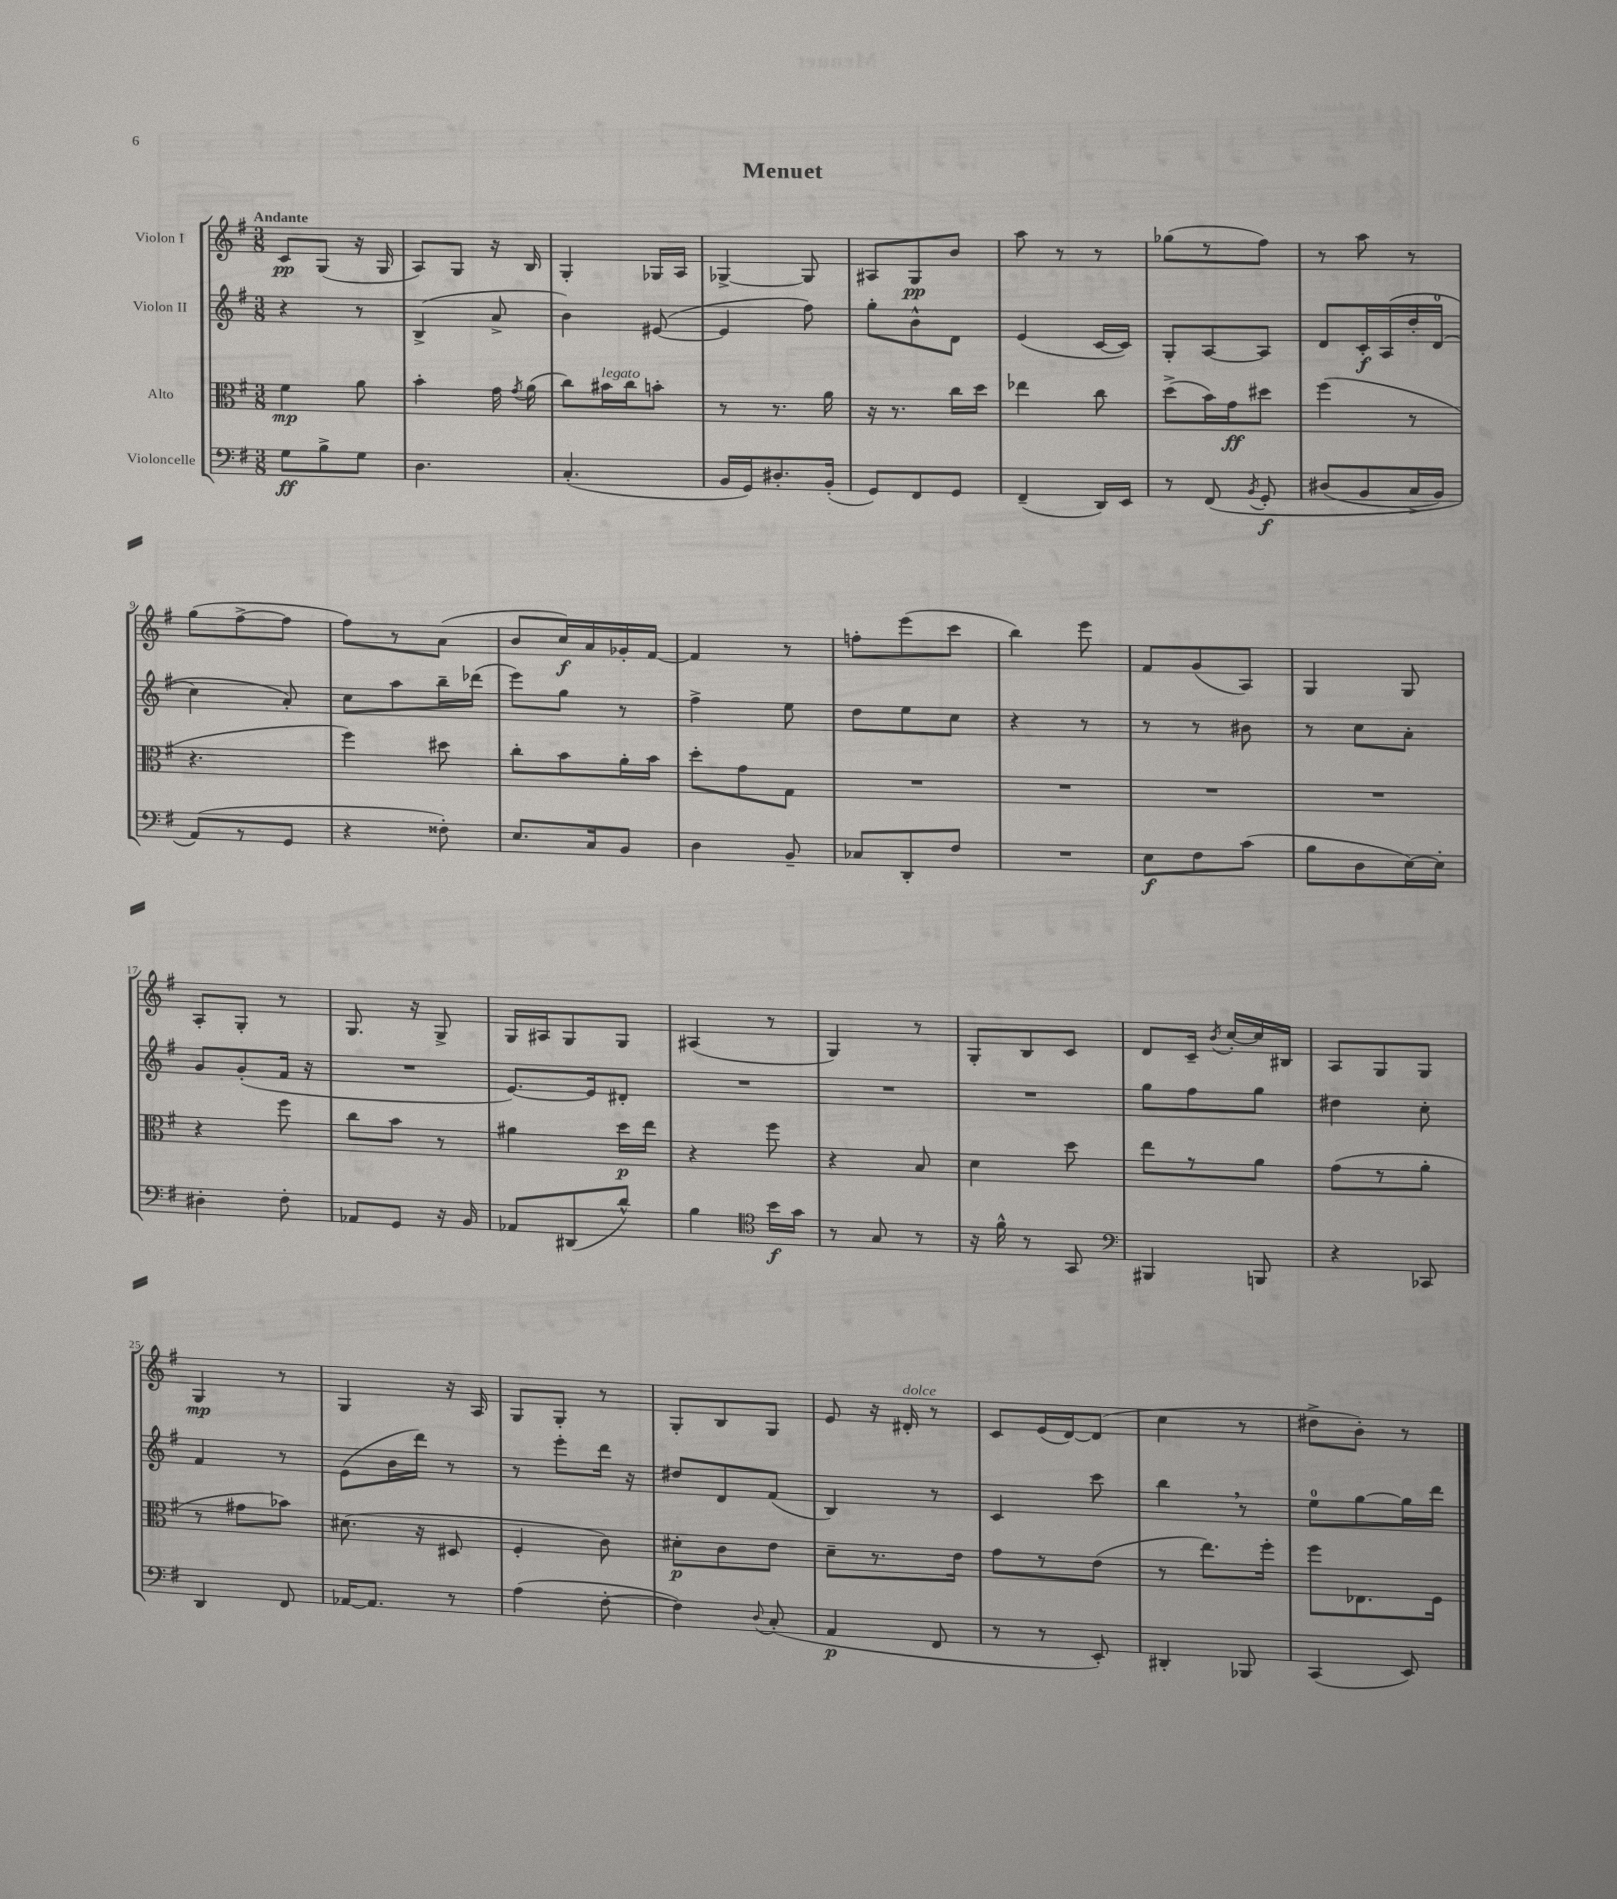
\header { title = "Menuet" }
<<
\new StaffGroup <<
\new Staff = "s0" \with { instrumentName = "Violon I" } {
    \clef treble \key g \major \numericTimeSignature \time 3/8 \tempo "Andante"
    \autoBeamOff c'8[\pp g8]( r16 g16 |
    a8[) g8] r16 b16 |
    g4-. ges16[ a16] |
    ges4~-> ges8 |
    ais8[ g8\pp b'8] |
    a''8 r8 r8 |
    ges''8[( r8 fis''8]) |
    r8 a''8 r8 |
    g''8[( fis''8~-> fis''8] |
    fis''8[) r8 a'8]( |
    b'8[ c''16\f) a'16 ges'16-. fis'16]~ |
    fis'4 r8 |
    f''8[-. e'''8( c'''8] |
    b''4) e'''8 |
    fis'8[ g'8( a8]) |
    g4 g8 |
    a8[-. g8]-. r8 |
    g8. r16 g8-> |
    g16[ ais16 g8 g8] |
    ais4( r8 |
    g4) r8 |
    g8[-. b8 c'8] |
    d'8[ c'16]-- \acciaccatura { b'8 } c''16[~-. c''16 bis16] |
    a8[ g8 g8] |
    g4\mp r8 |
    g4 r16 a16 |
    g8[ g8]-. r8 |
    g8[-. b8 g8] |
    e'8 r16 dis'16-.^\markup { \italic "dolce" } r8 |
    c'8[ e'16( d'16~) d'8]( |
    c''4 r8 |
    dis''8[-> b'8]-.) r8 \bar "|." |
}
\new Staff = "s1" \with { instrumentName = "Violon II" } {
    \clef treble \key g \major \numericTimeSignature \time 3/8
    \autoBeamOff r4 r8 |
    b4->( a'8-> |
    b'4) eis'8~( |
    eis'4 fis''8) |
    g''8[-. b'8-^ d'8] |
    e'4( c'16[~ c'16]) |
    g8[-. a8~ a8] |
    d'8[ c'16-.\f a16\( d''16-. d'16]-0( |
    c''4) a'8-.\) |
    c''8[ a''8 b''16-- des'''16]( |
    e'''8[) g''8] r8 |
    fis''4-> e''8 |
    d''8[ e''8 c''8] |
    r4 r8 |
    r8 r8 bis'8 |
    r8 c''8[ a'8]-. |
    g'8[ g'8-.( fis'16] r16 |
    R4. |
    e'8.[~) e'16 dis'8]-. |
    R4. |
    R4. |
    R4. |
    g''8[ fis''8 g''8] |
    dis''4 c''8-. |
    fis'4 r8 |
    e'8[( b'16 d'''16]) r8 |
    r8 e'''8[-. d'''16] r16 |
    dis''8[ d'8 fis'8]( |
    b4) r8 |
    c'4 c'''8 |
    b''4 \breathe r8 |
    e''8[-0 g''8~ g''16 d'''16] \bar "|." |
}
\new Staff = "s2" \with { instrumentName = "Alto" } {
    \clef alto \key g \major \numericTimeSignature \time 3/8
    \autoBeamOff fis'4\mp a'8 |
    b'4-. g'16 \acciaccatura { g'8 } a'16( |
    c''8[) bis'16^\markup { \italic "legato" } c''16 b'8]-. |
    r8 r8. a'16 |
    r16 r8. c''16[ d''16] |
    ees''4 c''8 |
    d''8[->( b'16) g'16\ff dis''8] |
    fis''4( r8 |
    r4. |
    fis''4) dis''8 |
    c''8[-. b'8 a'16-. b'16] |
    d''8[-. g'8 g8] |
    R4. |
    R4. |
    R4. |
    R4. |
    r4 fis''8 |
    c''8[ b'8] r8 |
    ais'4 d''16[\p e''16] |
    r4 fis''8 |
    r4 b8 |
    d'4 d''8 |
    e''8[ r8 a'8] |
    g'8[( r8 a'8]-. |
    r8 gis'8[ bes'8]) |
    dis'8.( r16 dis8 |
    fis4-. c'8) |
    dis'8[-.\p c'8 e'8] |
    d'8[-- r8. e'16] |
    g'8[ r8 e'8]( |
    r8 e''8.[) fis''16]-. |
    fis''8[ ees8. fis16] \bar "|." |
}
\new Staff = "s3" \with { instrumentName = "Violoncelle" } {
    \clef bass \key g \major \numericTimeSignature \time 3/8
    \autoBeamOff g8[\ff b8-> g8] |
    d4. |
    c4.-.( |
    b,16[ g,16) dis8.-. b,16]-.( |
    g,8[) fis,8 g,8] |
    fis,4--( d,16[) e,16] |
    r8 fis,8\( \acciaccatura { b,8 } g,8-.\f |
    dis8[( b,8 c16-> b,16]) |
    a,8[(\) r8 g,8] |
    r4 fisis8-.) |
    e8.[ c16 b,8] |
    d4 b,8-- |
    ces8[ d,8-. fis8] |
    R4. |
    e8[\f fis8 c'8]( |
    b8[ d8 e16~) e16]-. |
    dis4-. fis8-. |
    aes,8[ g,8] r16 b,16 |
    aes,8[ dis,8( d'8]-^) |
    b4 \clef tenor b'16[\f g'16] |
    r8 g8 r8 |
    r16 fis'16-^ r8 g,8 |
    \clef bass bis,,4 b,,8 |
    r4 ces,8 |
    d,4 fis,8 |
    aes,16[~ aes,8.] r8 |
    a4( fis8~-. |
    fis4) \appoggiatura { d8 } c8-.( |
    a,4\p fis,8 |
    r8 r8 e,8-.) |
    dis,4-. bes,,8 |
    c,4( e,8) \bar "|." |
}
>>
>>
